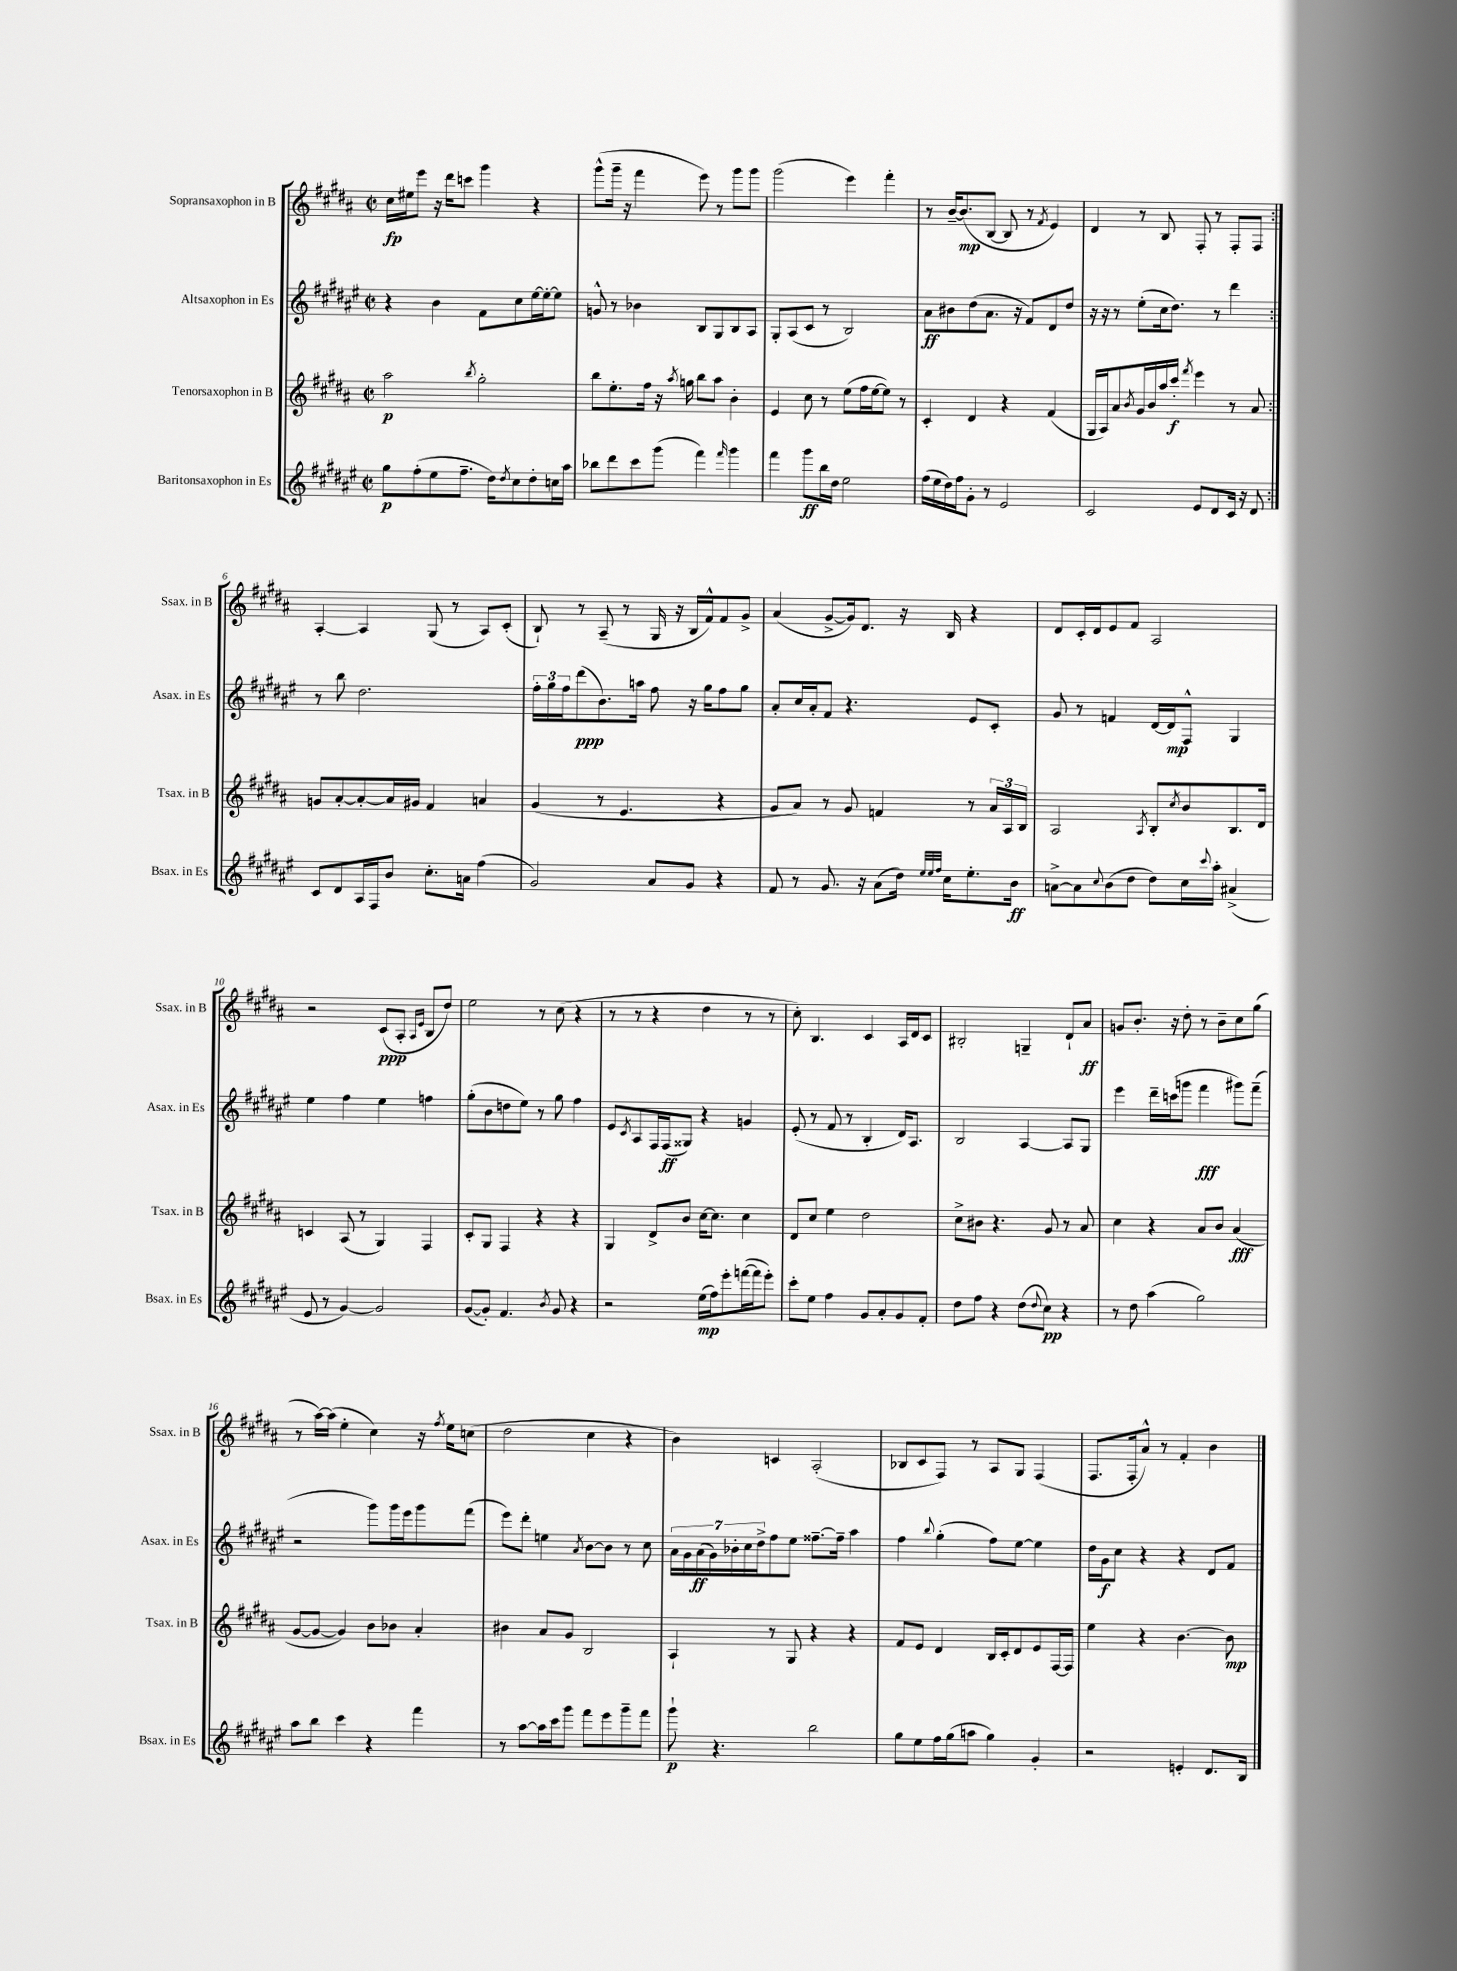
<<
\new StaffGroup <<
\new Staff = "s0" \with { instrumentName = "Sopransaxophon in B" shortInstrumentName = "Ssax. in B" } {
    \clef treble \key b \major \defaultTimeSignature \time 2/2
    \repeat volta 2 { cis''16\fp eis''16 e'''8 r16 dis'''16 c'''8 gis'''4 r4 |
    gis'''8-^( gis'''16-- r16 fis'''4 e'''8) r8 gis'''8 gis'''8 |
    gis'''2( e'''4) fis'''4-. |
    r8 b'16~-- b'8.\mp( b8~ b8 r8 \acciaccatura { fis'8 } e'4) |
    dis'4 r8 b8 fis8-. r8 fis8-. fis8 | }
    ais4~-. ais4 gis8( r8 ais8) cis'8-.( |
    b8-!) r8 ais8--( r8 gis16 r16 b16 fis'16-^) fis'8 gis'8-> |
    ais'4( gis'8~-> gis'16) dis'8. r16 b16 r4 |
    dis'8 cis'16-. dis'16 e'8 fis'8 ais2 |
    r2 cis'8\ppp( ais8-. \grace { ais16 e'16 } b8 dis''8) |
    e''2 r8 cis''8( r4 |
    r8 r8 r4 dis''4 r8 r8 |
    cis''8-.) b4. cis'4 ais16 dis'16 cis'8 |
    bis2-. g4-- dis'8-! ais'8\ff |
    g'8 b'8.-. r16 dis''8-. r8 b'8-- cis''8 gis''8( |
    r8 ais''16~) ais''16( e''4-. cis''4) r16 \acciaccatura { fis''8 } e''16 c''8( |
    dis''2 cis''4 r4 |
    b'4) c'4 ais2-.( |
    bes8 cis'8 fis8) r8 ais8 gis8 fis4( |
    fis8. fis16-. ais'8-^) r8 fis'4-. b'4 \bar "|." |
}
\new Staff = "s1" \with { instrumentName = "Altsaxophon in Es" shortInstrumentName = "Asax. in Es" } {
    \clef treble \key fis \major \defaultTimeSignature \time 2/2
    \repeat volta 2 { r4 b'4 fis'8 cis''8 eis''16~ eis''16~-. eis''8 |
    g'8-^ r8 bes'4 b8 gis8 b8 ais8 |
    gis8-. ais8( cis'8 r8 b2) |
    ais'8\ff bis'8 dis''8( ais'8. r16 fis'8) dis'8 dis''8 |
    r16 r16 r8 eis''8-.( cis''16 dis''8.) r8 dis'''4 | }
    r8 b''8 dis''2. |
    \tuplet 3/2 { fis''16-. gis''16 fis''16 } dis'''8\ppp( b'8.) a''16 fis''8 r16 gis''16 fis''8 gis''8 |
    ais'8-. cis''16 ais'16-. fis'8 r4. eis'8 cis'8-. |
    gis'8 r8 f'4 dis'16~ dis'16\mp fis8-^ gis4 |
    eis''4 fis''4 eis''4 f''4 |
    gis''8-.( b'8 d''8 eis''8) r8 gis''8 fis''4 |
    eis'8 \acciaccatura { cis'8 } ais8 fis16 fis16\ff( gisis8) r4 g'4 |
    eis'8-.( r8 fis'8 r8 b4-. dis'16) ais8. |
    b2 ais4~ ais8 gis8 |
    eis'''4 dis'''16-- c'''16( g'''8 fis'''4\fff gis'''8) fis'''8--( |
    r2 gis'''8) gis'''16 eis'''16 gis'''8 fis'''8( |
    eis'''8) dis'''8-. e''4 \acciaccatura { ais'8 } b'8~ b'8 r8 cis''8 |
    \tuplet 7/4 { ais'16 gis'16 ais'16\ff( gis'16) bes'16-. cis''16 dis''16-> } fis''8 eis''8 fisis''8.~-- fisis''16-- ais''4 |
    fis''4 \appoggiatura { b''8 } gis''4-.( fis''8) eis''8~ eis''4 |
    dis''16 gis'16\f cis''8 r4 r4 dis'8 fis'8 \bar "|." |
}
\new Staff = "s2" \with { instrumentName = "Tenorsaxophon in B" shortInstrumentName = "Tsax. in B" } {
    \clef treble \key b \major \defaultTimeSignature \time 2/2
    \repeat volta 2 { ais''2\p \acciaccatura { b''8 } gis''2-. |
    b''8 e''8.-. fis''16 r16 \acciaccatura { ais''8 } g''16 b''8 ais''8 b'4-. |
    e'4 cis''8 r8 e''8( fis''16 e''16~ e''8) r8 |
    cis'4-. dis'4 r4 fis'4( |
    gis16 ais16) ais'8 \acciaccatura { b'8 } gis'16 b'16 ais''16 cis'''16-.\f \acciaccatura { fis'''8 } e'''4 r8 ais'8 | }
    g'8 ais'8~-. ais'8~-. ais'16 gis'16 fis'4 a'4 |
    gis'4( r8 e'4. r4 |
    gis'8 ais'8) r8 gis'8 f'4 r8 \tuplet 3/2 { ais'16 ais16 b16 } |
    ais2 \acciaccatura { ais8 } b8-. \acciaccatura { cis''8 } b'8 b8. dis'16 |
    c'4 ais8( r8 gis4) fis4 |
    cis'8-. gis8 fis4 r4 r4 |
    gis4 dis'8-> b'8 cis''16~ cis''8. cis''4 |
    dis'8 cis''8 e''4 dis''2 |
    cis''8-> bis'8 r4. gis'8 r8 ais'8 |
    cis''4 r4 ais'8 b'8 ais'4\fff( |
    gis'8~ gis'8~ gis'4) b'8 bes'8 ais'4-. |
    bis'4 ais'8 gis'8 b2 |
    ais4-! r8 gis8 r4 r4 |
    fis'8 e'8 dis'4 b16 cis'16-. dis'8 e'8 fis16~ fis16 |
    e''4 r4 b'4.~ b'8\mp \bar "|." |
}
\new Staff = "s3" \with { instrumentName = "Baritonsaxophon in Es" shortInstrumentName = "Bsax. in Es" } {
    \clef treble \key fis \major \defaultTimeSignature \time 2/2
    \repeat volta 2 { gis''8\p fis''8-.( eis''8 fis''8.-- dis''16) \acciaccatura { dis''8 } cis''8 dis''8-. c''16 ais''16 |
    bes''8 dis'''8 cis'''8 gis'''8( fis'''4) \grace { fis'''16 } gis'''4 |
    fis'''4 gis'''8\ff b''16 dis''16 eis''2 |
    fis''16( eis''16 dis''16) fis''16 gis'8-. r8 eis'2 |
    cis'2 eis'8 dis'8 cis'16 r16 dis'8 | }
    cis'8 dis'8 ais16 fis16 b'8 cis''8.-. a'16 fis''4( |
    gis'2) ais'8 gis'8 r4 |
    fis'8 r8 gis'8. r16 ais'8( dis''16) \grace { eis''32 eis''32 fis''32 } cis''16 eis''8.-. b'16\ff |
    a'8~-> a'8 \appoggiatura { cis''8 } b'8( dis''8 dis''8) cis''16 \appoggiatura { cis'''8 } ais''16-. ais'4->( |
    eis'8 r8 gis'4~) gis'2 |
    gis'8~( gis'8-.) fis'4. \acciaccatura { b'8 } gis'8 r4 |
    r2 eis''16\mp( fis''16) eis'''8-. f'''16~( f'''16 eis'''8-.) |
    cis'''8-. eis''8 fis''4 gis'8 ais'8-. gis'8 fis'8-. |
    dis''8 fis''8 r4 dis''8( \appoggiatura { dis''8 } cis''8\pp) r4 |
    r8 dis''8 ais''4( gis''2) |
    ais''8 b''8 cis'''4 r4 fis'''4 |
    r8 ais''8~ ais''16 cis'''16 gis'''8 fis'''8 eis'''8 gis'''8-- fis'''8 |
    gis'''8-!\p r4. b''2 |
    gis''8 eis''8 fis''16 gis''16( a''8 gis''4) gis'4-. |
    r2 e'4-. dis'8. b16 \bar "|." |
}
>>
>>
